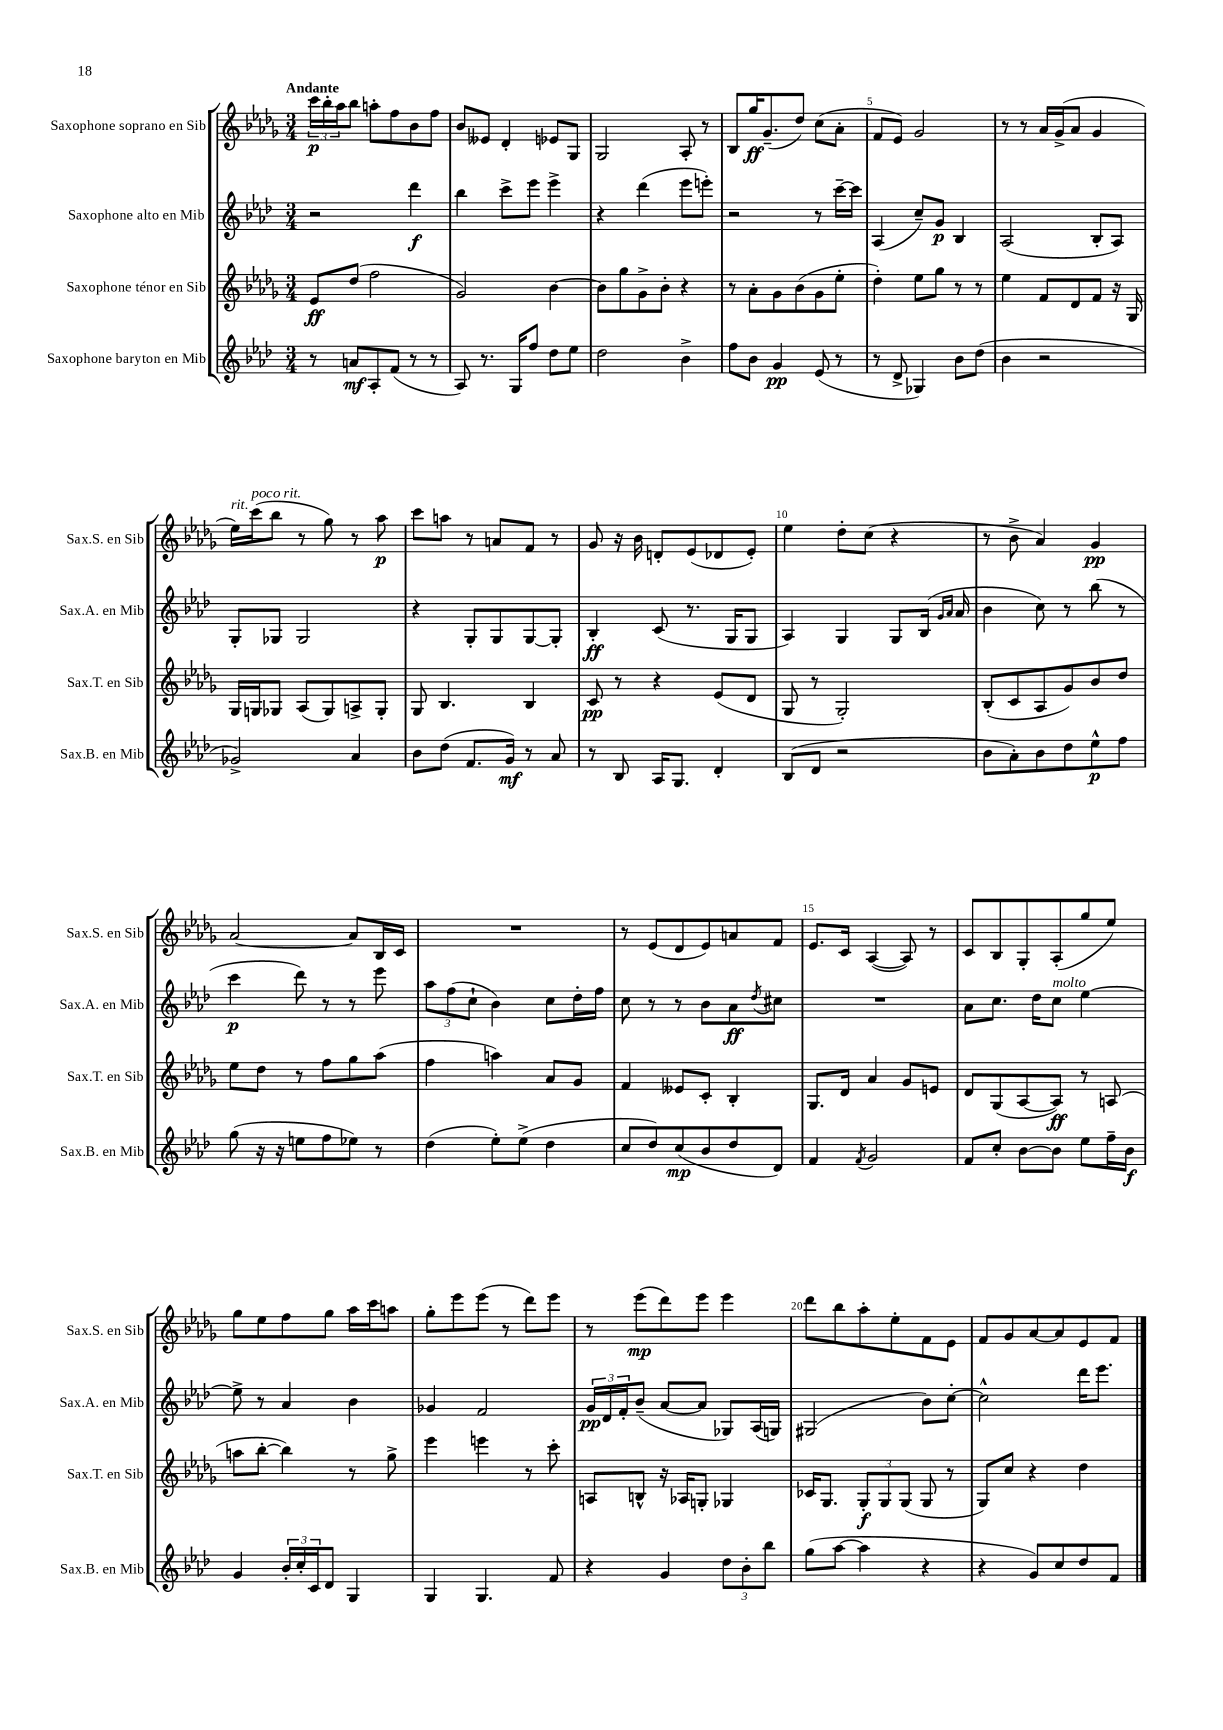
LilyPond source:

<<
\new StaffGroup <<
\new Staff = "s0" \with { instrumentName = "Saxophone soprano en Sib" shortInstrumentName = "Sax.S. en Sib" } {
    \clef treble \key des \major \numericTimeSignature \time 3/4 \tempo "Andante"
    \tuplet 3/2 { c'''16\p bes''16-. aes''16 } bes''8 a''8-. f''8 bes'8 f''8 |
    bes'8 eeses'8 des'4-. ees'8 ges8 |
    ges2 aes8-. r8 |
    bes8 ges''16\ff ges'8.--( des''8) c''8( aes'8-. |
    f'8 ees'8) ges'2 |
    r8 r8 aes'16 ges'16->( aes'8 ges'4 |
    ees''16^\markup { \italic "rit." }) c'''16^\markup { \italic "poco rit." }( bes''8 r8 ges''8) r8 aes''8\p |
    c'''8 a''8 r8 a'8 f'8 r8 |
    ges'8 r16 bes'16 d'8-. ees'8( des'8 ees'8-.) |
    ees''4 des''8-. c''8( r4 |
    r8 bes'8-> aes'4) ges'4\pp |
    aes'2~ aes'8 bes16 c'16 |
    R2. |
    r8 ees'8( des'8 ees'8) a'8 f'8 |
    ees'8. c'16 aes4~( aes8) r8 |
    c'8 bes8 ges8-. aes8-.( ges''8 ees''8) |
    ges''8 ees''8 f''8 ges''8 aes''16 c'''16 a''8 |
    ges''8-. ees'''8 ees'''8( r8 des'''8) ees'''8 |
    r8 ees'''8\mp( des'''8) ees'''8 ees'''4 |
    des'''8 bes''8 aes''8-. ees''8-. f'8 ees'8 |
    f'8 ges'8 aes'8~ aes'8 ees'8 f'8 \bar "|." |
}
\new Staff = "s1" \with { instrumentName = "Saxophone alto en Mib" shortInstrumentName = "Sax.A. en Mib" } {
    \clef treble \key aes \major \numericTimeSignature \time 3/4
    r2 des'''4\f |
    bes''4 c'''8-> ees'''8 ees'''4-> |
    r4 des'''4( ees'''8 e'''8-.) |
    r2 r8 c'''16~-- c'''16 |
    aes4( c''8--) g'8\p bes4 |
    aes2( bes8-. aes8) |
    g8-. ges8 ges2 |
    r4 g8-. g8 g8~ g8-. |
    bes4-.\ff c'8( r8. g16 g8 |
    aes4) g4 g8 bes16( \grace { g'16 aes'16 } aes'16 |
    bes'4 c''8) r8 bes''8( r8 |
    c'''4\p des'''8) r8 r8 ees'''8 |
    \tuplet 3/2 { aes''8 f''8( c''8-! } bes'4) c''8 des''16-. f''16 |
    c''8 r8 r8 bes'8 aes'8\ff \acciaccatura { des''8 } cis''8 |
    R2. |
    aes'8 c''8. des''16 c''8^\markup { \italic "molto" } ees''4~ |
    ees''8-> r8 aes'4 bes'4 |
    ges'4 f'2 |
    \tuplet 3/2 { g'16\pp des'16 f'16-. } bes'8--( aes'8~ aes'8 ges8) aes16( g16) |
    gis2( bes'8) c''8~-. |
    c''2-^ des'''16 ees'''8. \bar "|." |
}
\new Staff = "s2" \with { instrumentName = "Saxophone ténor en Sib" shortInstrumentName = "Sax.T. en Sib" } {
    \clef treble \key des \major \numericTimeSignature \time 3/4
    ees'8\ff des''8( f''2 |
    ges'2) bes'4~ |
    bes'8 ges''8 ges'8-> bes'8-. r4 |
    r8 aes'8-. ges'8 bes'8( ges'8 ees''8-. |
    des''4-.) ees''8 ges''8 r8 r8 |
    ees''4 f'8 des'8 f'8 r16 ges16 |
    ges16 g16 ges8 aes8( ges8) a8-> ges8-. |
    ges8 bes4. bes4 |
    c'8\pp r8 r4 ees'8( des'8 |
    ges8 r8 ges2-.) |
    bes8-.( c'8 aes8 ges'8) bes'8 des''8 |
    ees''8 des''8 r8 f''8 ges''8 aes''8( |
    f''4 a''4) aes'8 ges'8 |
    f'4 eeses'8 c'8-. bes4-. |
    ges8. des'16 aes'4 ges'8 e'8 |
    des'8 ges8( aes8~ aes8\ff) r8 a8( |
    a''8 bes''8~-. bes''4) r8 ges''8-> |
    ees'''4 e'''4 r8 c'''8-. |
    a8 b8-^ r16 aes16 g8-. ges4 |
    ces'16 ges8. \tuplet 3/2 { ges8-.\f ges8 ges8( } ges8 r8 |
    ges8) c''8 r4 des''4 \bar "|." |
}
\new Staff = "s3" \with { instrumentName = "Saxophone baryton en Mib" shortInstrumentName = "Sax.B. en Mib" } {
    \clef treble \key aes \major \numericTimeSignature \time 3/4
    r8 a'8\mf aes8-. f'8( r8 r8 |
    aes8) r8. g16 f''8 des''8 ees''8 |
    des''2 bes'4-> |
    f''8 bes'8 g'4\pp ees'8( r8 |
    r8 des'8-> ges4) bes'8 des''8( |
    bes'4 r2 |
    ges'2->) aes'4 |
    bes'8 des''8( f'8. g'16\mf) r8 aes'8 |
    r8 bes8 aes16 g8. des'4-. |
    bes8( des'8 r2 |
    bes'8 aes'8-.) bes'8 des''8 ees''8-^\p f''8 |
    g''8( r16 r16 e''8 f''8 ees''8) r8 |
    des''4( ees''8-.) ees''8->( des''4 |
    c''8 des''8) c''8\mp( bes'8 des''8 des'8) |
    f'4 \acciaccatura { f'8 } g'2 |
    f'8 c''8-. bes'8~ bes'8 ees''8 f''16-- bes'16\f |
    g'4 \tuplet 3/2 { bes'16-. c''16-. c'16 } des'8 g4 |
    g4 g4. f'8 |
    r4 g'4 \tuplet 3/2 { des''8 bes'8-. bes''8 } |
    g''8( aes''8~ aes''4 r4 |
    r4 g'8) c''8 des''8 f'8 \bar "|." |
}
>>
>>
\layout { \context { \Score \override BarNumber.break-visibility = ##(#f #t #t) barNumberVisibility = #(every-nth-bar-number-visible 5) } }
